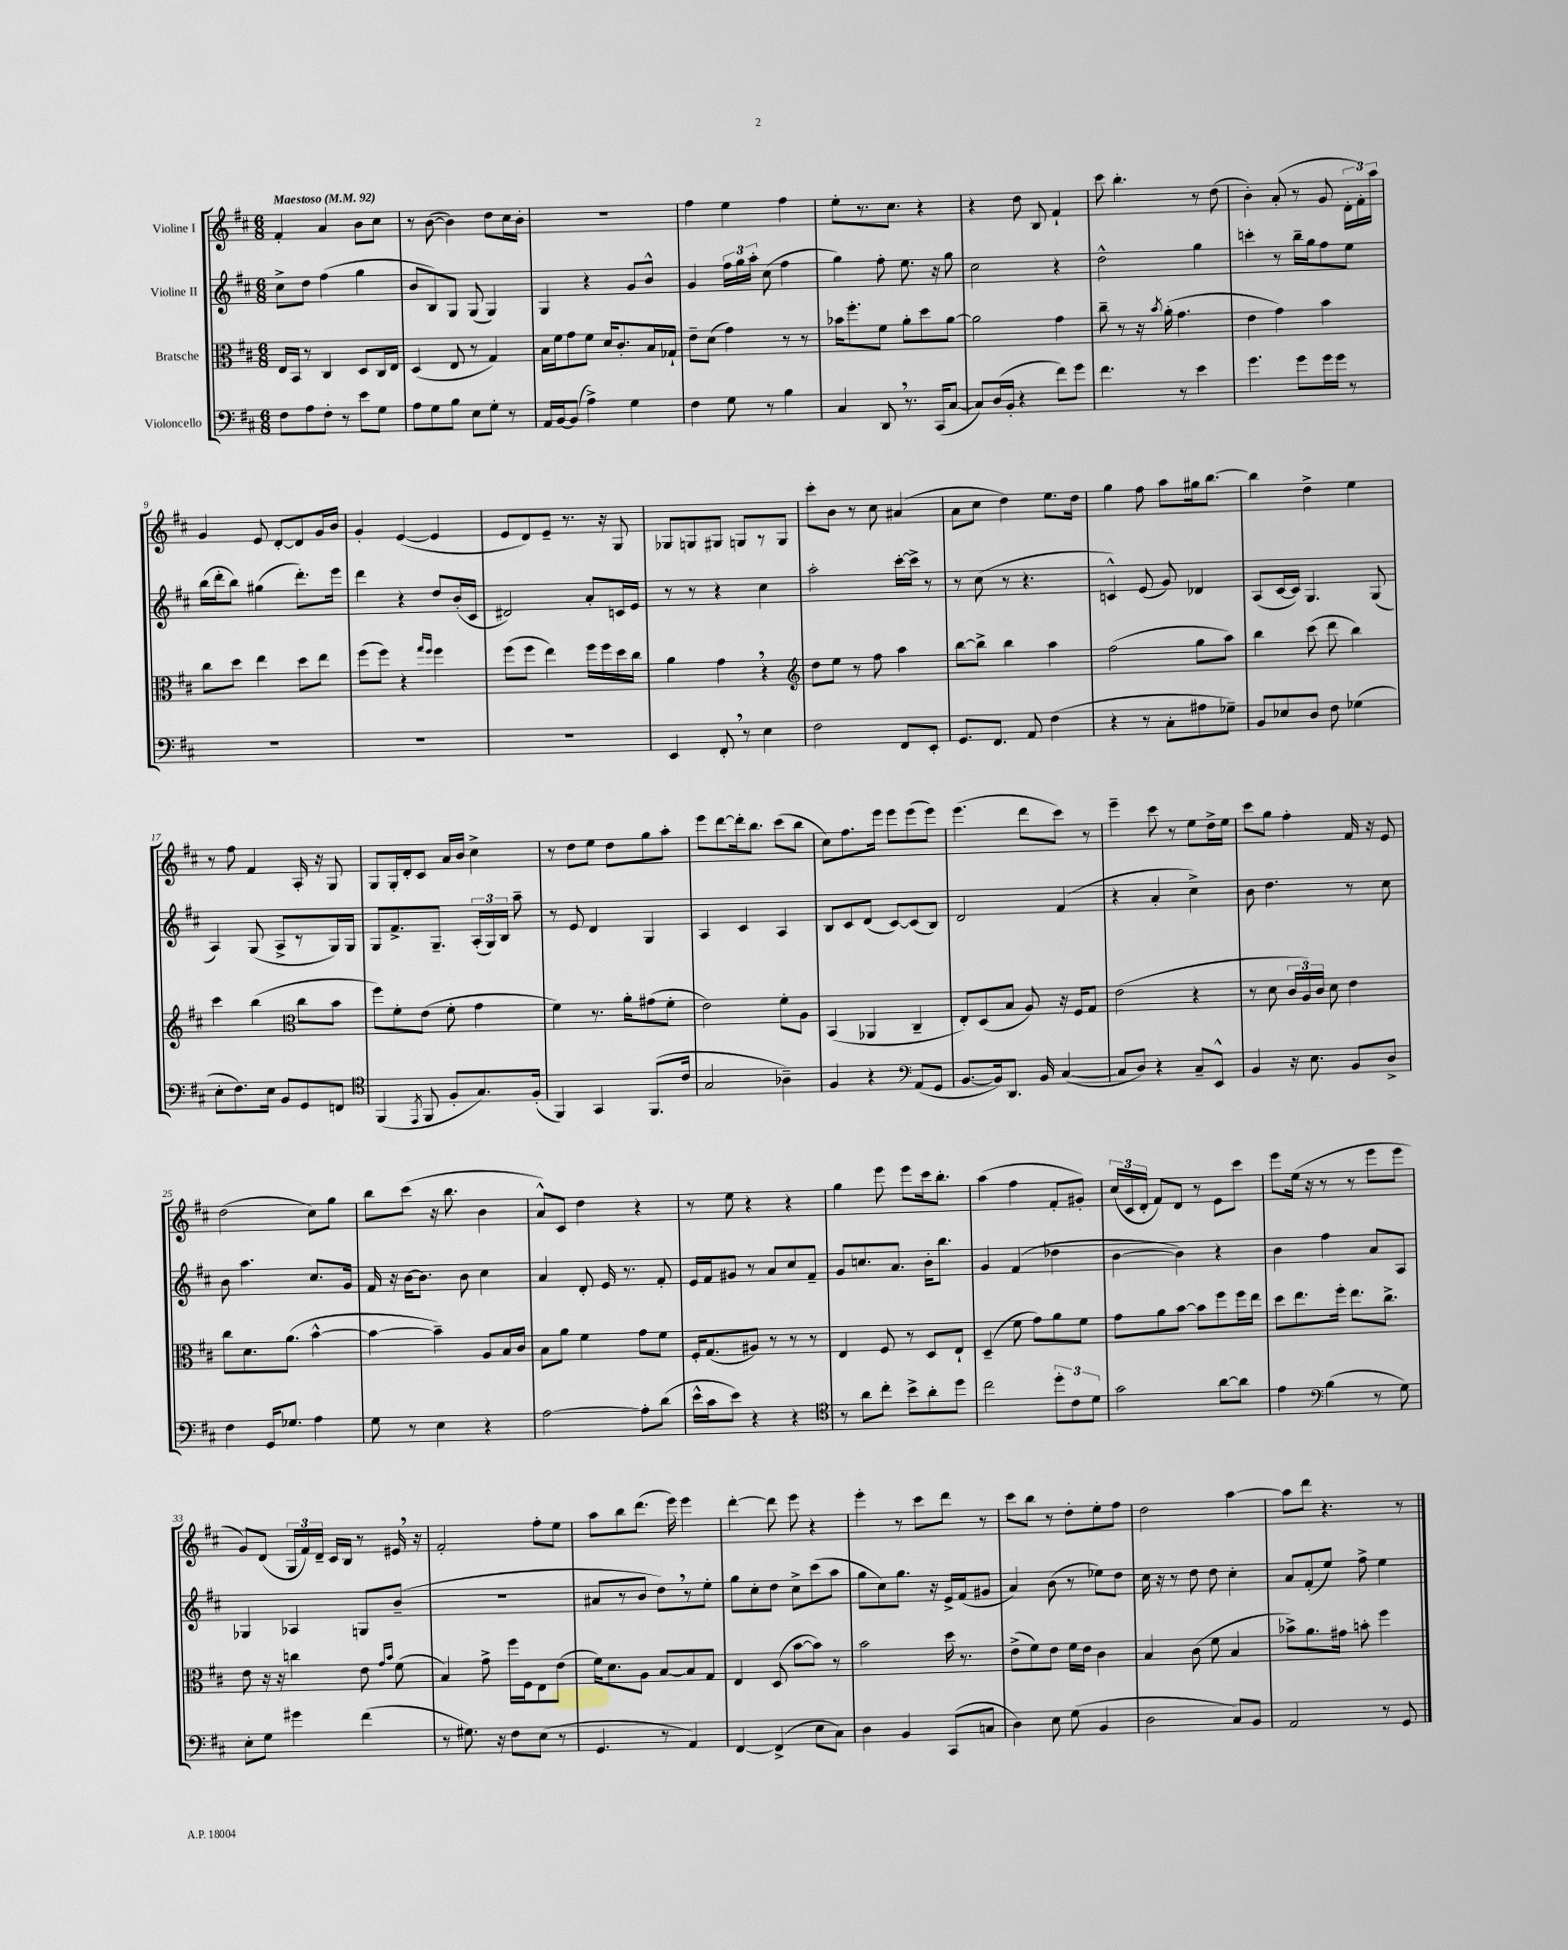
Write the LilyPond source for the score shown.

<<
\new StaffGroup <<
\new Staff = "s0" \with { instrumentName = "Violine I" } {
    \clef treble \key d \major \numericTimeSignature \time 6/8 \tempo "Maestoso" 4 = 92
    \autoBeamOff fis'4-. a'4 b'8[ cis''8] |
    r8 b'8~( b'4) d''8[ cis''16 b'16]-. |
    R2. |
    fis''4 e''4 fis''4 |
    e''8[-. r8. cis''8.] r4 |
    r4 d''8 b8 fis'4-! |
    cis'''8 b''4.-. r8 d''8( |
    b'4-.) a'8-.( r8 g'8 \tuplet 3/2 { d'16[-. fis'16-.) a''16] } |
    g'4 e'8 d'8[~-. d'8 g'16 b'16] |
    g'4-. e'4~( e'4 |
    e'8[ d'8) e'8]-- r8. r16 g8 |
    ges8[ g8 gis8] g8[ r8 g8] |
    cis'''8[-. b'8] r8 cis''8 ais'4( |
    a'8[ cis''8] d''4) e''8.[ d''16] |
    g''4 fis''8 a''8[ gis''16 b''8.]~ |
    b''4 d''4-> e''4 |
    r8 fis''8 fis'4 a16-. r16 g8 |
    g8[ g16-. d'16-. cis'8] a'16[ b'16] cis''4-> |
    r8 d''8[ e''8] d''8[ g''8 a''8]-. |
    e'''8[ d'''8~ d'''16-. b''8.] cis'''8[( b''8] |
    cis''8[) fis''8. e'''16] e'''8[ e'''8( e'''8]) |
    e'''4.( d'''8[ cis'''8]) r8 |
    e'''4-- cis'''8 r8 e''8[ d''16-> e''16] |
    cis'''8[ g''8] fis''4-. fis'16 r16 e'8 |
    d''2( cis''8[) g''8] |
    b''8[ cis'''8]( r16 b''8. b'4 |
    a'8[-^) cis'8] d''4 r4 |
    r8 e''8 r4 r4 |
    g''4 e'''8 e'''8[ cis'''16 b''8.]-. |
    a''4( fis''4 fis'8[-. gis'8]-.) |
    \tuplet 3/2 { cis''16[( cis'16 d'16]-. } fis'8[) d'8] r8 e'8[ cis'''8] |
    e'''8[ e''16]( r16 r8 r8 e'''8[ e'''8] |
    g'8[) d'8]( \tuplet 3/2 { g16[ fis'16) d'16]-- } cis'16[ b16] r8 eis'16 \breathe r16 |
    fis'2-. fis''8[-. e''8] |
    a''8[ b''8 d'''8.]( e'''16) e'''4 |
    d'''4~-. d'''8 e'''8 r4 |
    e'''4-. r8 cis'''8[ d'''8] r8 |
    cis'''8[ b''8] r8 d''8[-. e''8-. fis''8] |
    d''2 a''4~ |
    a''8[ d'''8] r4. r8 \bar "|." |
}
\new Staff = "s1" \with { instrumentName = "Violine II" } {
    \clef treble \key d \major \numericTimeSignature \time 6/8
    \autoBeamOff cis''8[-> d''8] fis''4( g''4 |
    b'8[ b8) g8] g8( g4) |
    g4 r4 g'8[ b'8]-^ |
    g'4 \tuplet 3/2 { fis''16[ g''16 a''16]-. } cis''8( fis''4 |
    g''4) fis''8-. e''8. r16 g''8 |
    cis''2 r4 |
    d''2-^ g''4 |
    c'''4-. r8 b''16[-- g''16 fis''8 e''8] |
    b''16[( d'''16-. b''8]) gis''4( d'''8.[-.) e'''16] |
    d'''4 r4 d''8[ b'16-.( cis'16] |
    dis'2) a'8[-. c'16 e'16] |
    r8 r8 r4 cis''4 |
    a''2-. cis'''16[~-. cis'''16]-> r8 |
    r8 cis''8( r8 r4. |
    c'4-^) e'8( g'8) des'4 |
    a8[( cis'16~ cis'16]) g4. g8( |
    a4) g8( a8[-> r8 g16) g16] |
    g8[ fis'8.-> g8.]-- \tuplet 3/2 { a16[-.( g16) b16] } a''8-- |
    r8 e'8 d'4 g4 |
    a4 cis'4 a4 |
    b8[ cis'8 d'8]( cis'8[~) cis'8( b8]) |
    d'2 fis'4( |
    r4 a'4-. cis''4->) |
    b'8 d''4. r8 cis''8 |
    b'8 a''4. cis''8.[ g'16] |
    fis'16 r16 b'16[~ b'8.] b'8 cis''4 |
    a'4 d'8-. e'16 r8. fis'8-. |
    e'16[ fis'16 gis'8] r8 a'8[ cis''8 fis'8]-- |
    g'8[ c''8. a'8.] b'16[-. b''8.] |
    g'4 fis'4( des''4 |
    b'4~ b'4) r4 |
    b'4 fis''4 a'8[ a8] |
    ges4 aes4 g8[ b'8]--( |
    R2. |
    ais'8[ r8 b'8] d''8[) \breathe r8 e''8]-. |
    g''8[ cis''8-. d''8] cis''8[-> cis'''8( a''8] |
    g''8[ cis''8) g''8.] r16 e'16[-> fis'16( gis'8] |
    a'4) b'8( r8 ees''8[) d''8] |
    cis''16 r16 r8 d''8 d''8 cis''4-. |
    a'8[ fis'8-.( e''8]) fis''8-> e''4 \bar "|." |
}
\new Staff = "s2" \with { instrumentName = "Bratsche" } {
    \clef alto \key d \major \numericTimeSignature \time 6/8
    \autoBeamOff e16[ b,16] r8 cis4 d8[ cis16 e16] |
    d4( e8 r8 g4) |
    b16[ fis'16 g'8 fis'8] d'16[ cis'8.-. b16 ges16]-! |
    e'8[-- d'8]( g'4) r8 r8 |
    bes'16[ fis''8.-. fis'8] a'8[-. d''8 a'8]~ |
    a'2 g'4 |
    cis''8-- r8 r16 \acciaccatura { b'8 } a'16-.( g'4. |
    e'4 g'4) b'4 |
    cis''8[ d''8] e''4 d''8[ e''8] |
    fis''8[( fis''8]) r4 \grace { g''16[ fis''16] } fis''4 |
    fis''8[( fis''8] e''4) fis''16[ fis''16 d''16 cis''16] |
    a'4 g'4 \breathe r4 |
    \clef treble d''8[ e''8] r8 fis''8 a''4 |
    b''8[~ b''8]-> b''4 a''4 |
    fis''2( g''8[ a''8]) |
    b''4 cis'''8( d'''8 b''4) |
    cis'''4 b''4( \clef alto cis''8[ b'8] |
    fis''8[) fis'8-. e'8]( fis'8-. g'4 |
    fis'4) r8. a'16[-. gis'8( fis'8]-. |
    e'2) fis'8[-. a8] |
    b,4( aes,4 cis4-- |
    e8[-.) d8( b8] a8) r16 fis16[ g8] |
    e'2( r4 |
    r8 d'8 \tuplet 3/2 { cis'16[ a16) cis'16] } d'8 e'4 |
    cis''8[ d'8. a'8.]( b'4~-^ |
    b'4~ b'4--) a8[ b16 cis'16] |
    b8[ a'8] fis'4 g'8[ fis'8] |
    fis16[-. g8.( ais8]) r8 r8 r8 |
    e4 fis8 r8 d8[ e8]-! |
    d4--( fis'8 g'8[) a'8 fis'8] |
    g'8[ a'8 b'8]~ b'8[ fis''8 fis''16 e''16] |
    d''8[ e''8. fis''16]-. e''8.[ cis''8.]-> |
    e'8 r16 r16 c''4 e'8 \grace { g'16[ b'16] } fis'8( |
    b4) g'8-> fis''16[ fis16 e8 e'8]( |
    fis'16[) d'8. a8] b8[~ b8 g8] |
    e4 d8( b'8[~ b'8]) r8 |
    b'2 d''16 r8. |
    e'8[->( fis'8) e'8] fis'16[ e'16] cis'4 |
    b4 cis'8( fis'8 b4 |
    bes'8[->) a'8. gis'16] b'8-. fis''4 \bar "|." |
}
\new Staff = "s3" \with { instrumentName = "Violoncello" } {
    \clef bass \key d \major \numericTimeSignature \time 6/8
    \autoBeamOff fis8[ a8 fis8]-. r8 e'8[ g8] |
    a8[ g8 b8] e8[ g8]-. r8 |
    a,16[ b,16~ b,8]( a4->) g4 |
    fis4 g8 r8 b4 |
    cis4 d,8 \breathe r8. cis,16[( cis8]~ |
    cis8[) d16( b,16]-. r4 fis'8[) g'8] |
    fis'4. r8 e'4 |
    g'4. g'8[ g'16 g'16] r8 |
    R2. |
    R2. |
    R2. |
    e,4 fis,8-. \breathe r8 e4 |
    fis2 fis,8[ e,8]-. |
    g,8.[ fis,8.] a,8 fis4( |
    r4 r8 cis8[-. ais8 ges8]--) |
    b,8[ ees8 d8] fis8 ges4( |
    e8[-. fis8.) e16] b,8[ g,8 f,8] |
    \clef tenor fis,4( \acciaccatura { e,8 } fis,8 fis8[-. g8.) fis16]-.( |
    fis,4) g,4 fis,8.[( cis'16] |
    g2 aes4--) |
    fis4 r4 \clef bass a,8[( g,8] |
    b,8.[~ b,16) d,8.] b,16 cis4~( |
    cis8[ d8]) r4 cis8[-- e,8]-^ |
    b,4 r16 e8. b,8[ d8]-> |
    fis4 g,16[ ges8.] a4 |
    g8 r8 e4 r4 |
    a2~ a8[-. d'8]( |
    e'16[-^ cis'16 e'8]) r4 r4 |
    \clef tenor r8 a'8[ cis''8]-. b'8[-> a'8-. d''8] |
    cis''2 \tuplet 3/2 { d''8[-. cis'8 d'8] } |
    g'2 a'8[~ a'8] |
    e'4 \clef bass b4( r8 g8) |
    e8[-. g8] gis'4 fis'4( |
    r8 gis8.) r16 fis8[ e8]( r8 |
    g,4. r8 a,4) |
    fis,4~ fis,4->( e8[ cis8]) |
    d4 b,4 cis,8[( c8] |
    d4) e8 g8( b,4 |
    d2 cis8[) b,8] |
    a,2 r8 g,8 \bar "|." |
}
>>
>>
